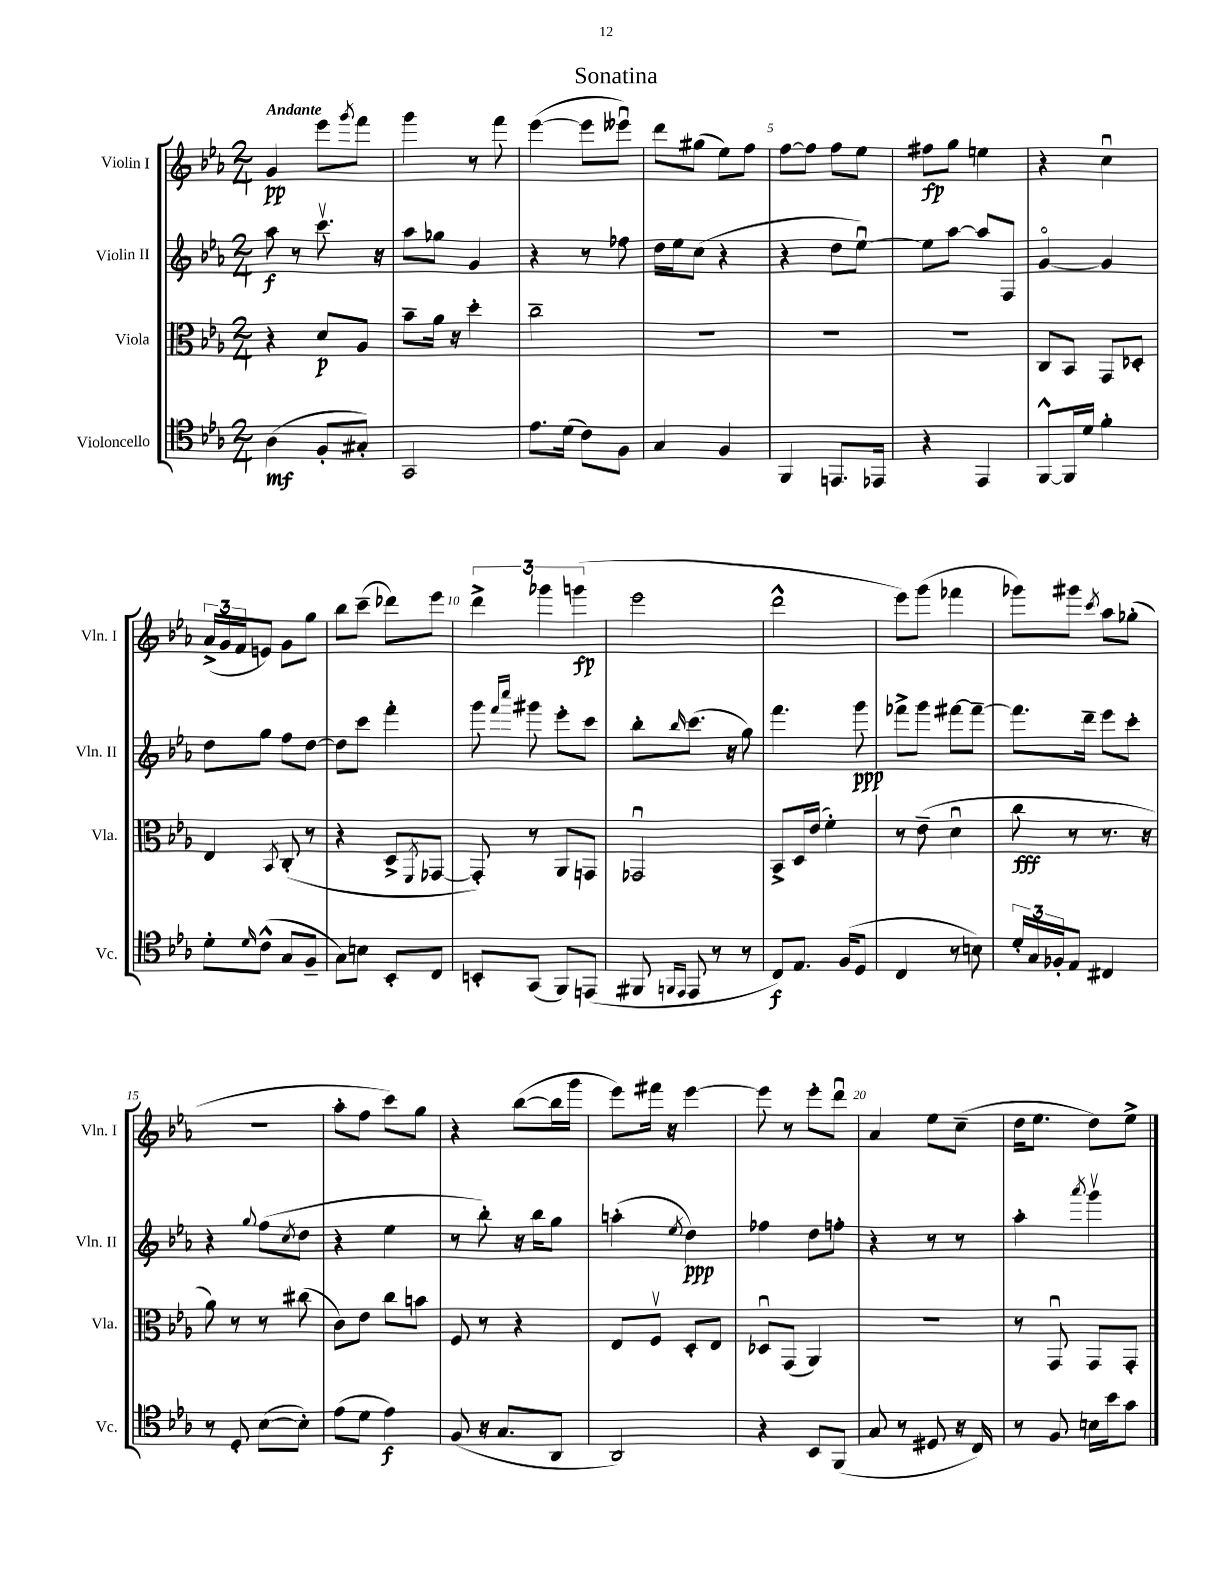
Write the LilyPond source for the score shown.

\header { title = "Sonatina" }
<<
\new StaffGroup <<
\new Staff = "s0" \with { instrumentName = "Violin I" shortInstrumentName = "Vln. I" } {
    \clef treble \key ees \major \numericTimeSignature \time 2/4 \tempo "Andante"
    g'4\pp ees'''8 \acciaccatura { g'''8 } f'''8 |
    g'''4 r8 f'''8 |
    ees'''4~( ees'''8 eeses'''8\downbow) |
    d'''8 gis''8( ees''8) f''8 |
    f''8~ f''8 f''8 ees''8 |
    fis''8\fp g''8 e''4 |
    r4 c''4\downbow |
    \tuplet 3/2 { aes'16->( g'16 f'16 } e'8) g'8 g''8 |
    bes''8 c'''8--( des'''8) ees'''8 |
    \tuplet 3/2 { d'''4-> ges'''4 g'''4\fp( } |
    ees'''2 |
    d'''2-^ |
    ees'''8) g'''8( fes'''4 |
    ges'''8) gis'''8 \acciaccatura { c'''8 } aes''8 ges''8-.( |
    R2 |
    aes''8-. f''8 c'''8) g''8 |
    r4 bes''8~( bes''16 g'''16 |
    ees'''8) fis'''16 r16 ees'''4~ |
    ees'''8 r8 ees'''8-. d'''8\downbow |
    aes'4 ees''8 c''8--( |
    d''16 ees''8. d''8) ees''8-> \bar "|." |
}
\new Staff = "s1" \with { instrumentName = "Violin II" shortInstrumentName = "Vln. II" } {
    \clef treble \key ees \major \numericTimeSignature \time 2/4
    aes''8\f r8 c'''8.\upbow r16 |
    aes''8 ges''8 g'4 |
    r4 r8 fes''8 |
    d''16 ees''16 c''8( r4 |
    r4 d''8 ees''8~\downbow) |
    ees''8 aes''8~ aes''8 f8 |
    g'4~\flageolet g'4 |
    d''8 g''8 f''8 d''8~ |
    d''8 c'''8 f'''4-. |
    g'''8 \grace { f'''16 c''''16 } gis'''8 ees'''8-. c'''8 |
    bes''8-. \grace { bes''16 } c'''8.( r16 g''8) |
    f'''4. g'''8\ppp |
    fes'''8-> g'''8 fis'''8~ fis'''8~-- |
    fis'''8. d'''16-- ees'''8 c'''8-. |
    r4 \appoggiatura { g''8 } f''8( \acciaccatura { c''8 } d''8 |
    r4 ees''4 |
    r8 bes''8-.) r16 bes''16 g''8 |
    a''4-.( \acciaccatura { ees''8 } d''4\ppp) |
    fes''4 d''8 f''8-. |
    r4 r8 r8 |
    aes''4-. \acciaccatura { aes'''8 } g'''4\upbow \bar "|." |
}
\new Staff = "s2" \with { instrumentName = "Viola" shortInstrumentName = "Vla." } {
    \clef alto \key ees \major \numericTimeSignature \time 2/4
    r4 d'8\p aes8 |
    bes'8-- aes'16 r16 d''4-. |
    c''2-- |
    R2 |
    R2 |
    R2 |
    c8 bes,8 g,8 des8-. |
    ees4 \acciaccatura { bes,8 } c8-.( r8 |
    r4 d8-> \acciaccatura { f,8 } ges,8~ |
    ges,8-.) r8 aes,8 g,8 |
    ges,2\downbow |
    bes,8-> d16 ees'16( f'4-.) |
    r8 ees'8--( d'4\downbow |
    c''8\fff r8 r8. r16 |
    aes'8) r8 r8 cis''8( |
    c'8) ees'8 c''8 b'8 |
    f8 r8 r4 |
    ees8 f8\upbow d8-. ees8 |
    des8\downbow g,8( aes,4) |
    r2 |
    r8 g,8\downbow g,8 g,8-. \bar "|." |
}
\new Staff = "s3" \with { instrumentName = "Violoncello" shortInstrumentName = "Vc." } {
    \clef tenor \key ees \major \numericTimeSignature \time 2/4
    aes4\mf( f8-. gis8-.) |
    g,2 |
    ees'8. d'16( c'8) f8 |
    g4 f4 |
    f,4 e,8. ees,16 |
    r4 ees,4 |
    f,8~-^ f,16 d'16 f'4-. |
    d'8-. \grace { d'16 } c'8-^( g8 f8-- |
    g8) b8 bes,8-. c8 |
    b,8-. g,8( f,8) e,8( |
    fis,8 \grace { f,16 ees,16 } ees,8 r8 r8 |
    c8\f) ees8. f16( d8 |
    c4 r8 b8) |
    \tuplet 3/2 { d'16-. g16 fes16-. } ees8 cis4 |
    r8 d8-. bes8~( bes8-.) |
    ees'8( d'8 ees'4\f) |
    f8( r16 g8. aes,8 |
    aes,2) |
    r4 bes,8 f,8( |
    g8 r8 dis8 r16 c16) |
    r8 f8 b16 bes'16 g'8 \bar "|." |
}
>>
>>
\layout { \context { \Score \override BarNumber.break-visibility = ##(#f #t #t) barNumberVisibility = #(every-nth-bar-number-visible 5) } }
